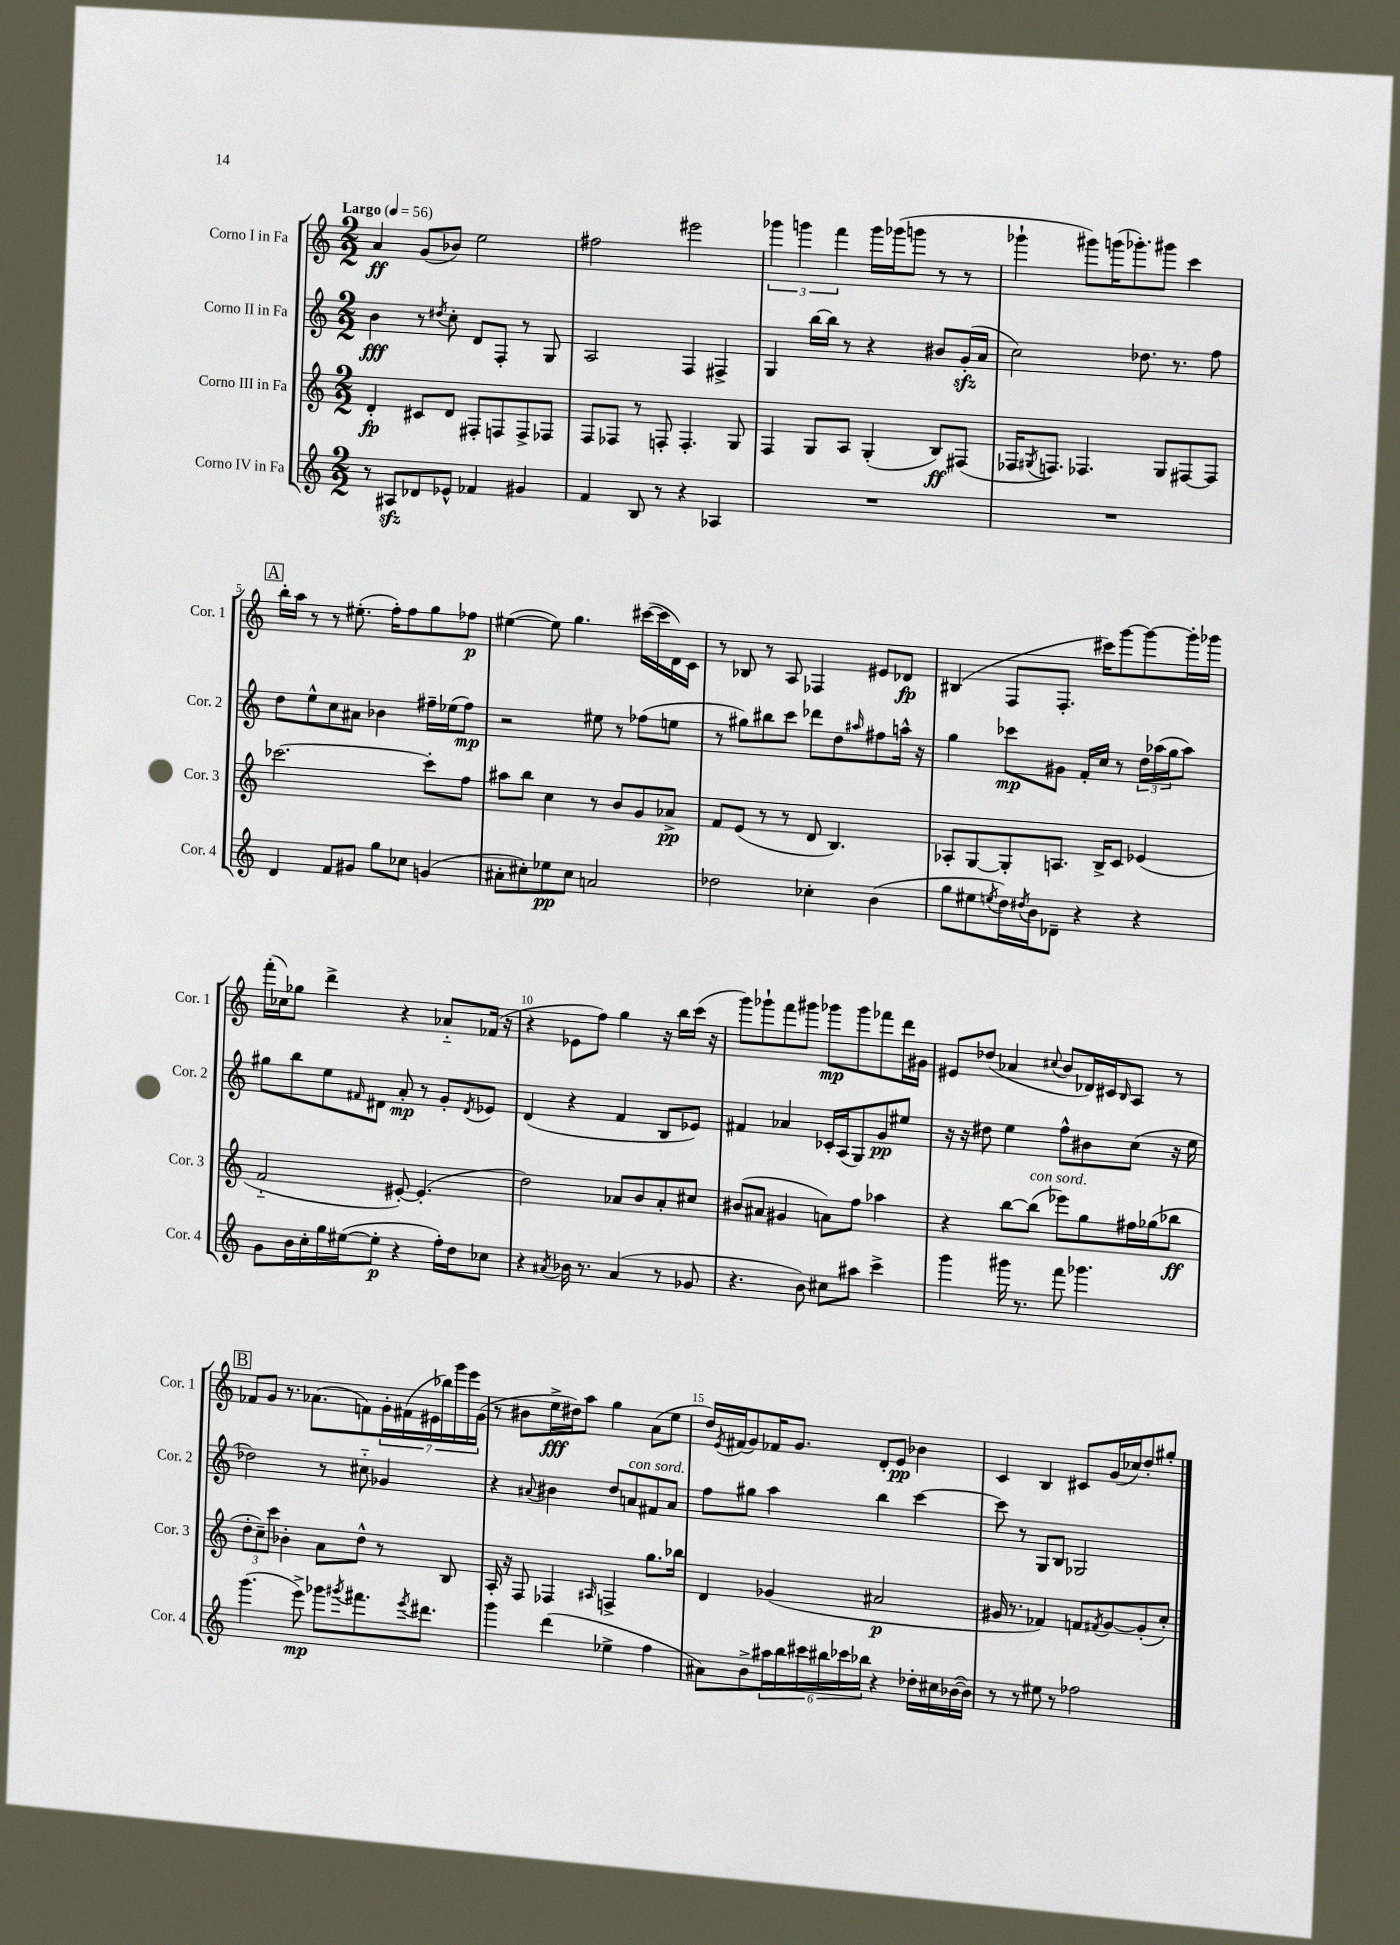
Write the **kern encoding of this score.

**kern	**kern	**kern	**kern
*staff4	*staff3	*staff2	*staff1
*clefG2	*clefG2	*clefG2	*clefG2
*k[]	*k[]	*k[]	*k[]
*M2/2	*M2/2	*M2/2	*M2/2
*MM56	*MM56	*MM56	*MM56
8r	4d'	4b	4a
8A#	.	.	.
8d-	8c#	8r	(8g
.	.	8qdd#	.
8e-^^	8d	8cc'	8b-)
4f-	8F#'	8d	2ee
.	8F	8F'	.
4g#	8F^	8r	.
.	8F-	8G	.
=	=	=	=
4f	8F	2A	2ff#
.	8F-	.	.
8B	8r	.	.
8r	8F'	.	.
4r	4.F'	4F	2eee#
4A-	.	4F#^	.
.	8G	.	.
=	=	=	=
1r	4F	4G	6ggg-
.	.	.	6ggg
.	8G	[16bb	.
.	.	16bb]	.
.	.	.	6fff
.	8A	8r	.
.	(4G'	4r	16ggg
.	.	.	(16ggg-
.	.	.	8ggg
.	8B)	8b#	8r
.	(8F#	(16g'	8r
.	.	16a	.
=	=	=	=
1r	16F-	2cc)	4ggg-`
.	8qG#	.	.
.	8.F)	.	.
.	4.F-	.	8ggg#)
.	.	.	(16ggg
.	.	.	8.ggg-')
.	.	8.dd-	.
.	8G#	.	8ggg#
.	.	8.r	.
.	[8F#	.	4ccc
.	8F#]	8ff	.
=	=	=	=
4d	[2.ccc-	8dd	16bb'
.	.	.	16aa
.	.	8ee^^	8r
8f	.	8cc	8r
8g#	.	8a#	(8.ee#'
8gg	.	4b-	.
.	.	.	16ff')
8cc-	.	.	8ff
(4g	8ccc-']	16ff#~	8gg
.	.	(16ee-	.
.	8ff	8ff#)	8ff-
=	=	=	=
8a#'	8aa#	2r	([4ee#
8cc#')	8bb	.	.
8ee-	4cc	.	8ee#])
8cc#	.	.	4.gg
2a	8r	8ee#	.
.	8b	8r	.
.	8g	(8ff-	([16ccc#
.	.	.	16ccc#]
.	8a-^	8ee	16d)
.	.	.	16c
=	=	=	=
2dd-	8f	8r	8r
.	(8e	8gg#)	8B-
.	8r	8bb#	8r
.	8r	8ccc	8A
4cc-'	8d	8ddd-	4F-
.	4.B)	8dd	.
.	.	16qqaa#	.
(4b	.	8ff#	8e#
.	.	16aa^^	8d-
.	.	16r	.
=	=	=	=
8gg	8A-'	4gg	(4B#
8ee#	[8G	.	.
8qee	.	.	.
16dd)	8G']	8ccc-	8F
8qdd#	.	.	.
16b	.	.	.
8d-~	8.A	8g#	8.F'
4r	.	16f'	.
.	16B^	16cc	16ccc#)
.	8c	8r	[8ggg
4r	(4e-	24dd	8ggg_
.	.	(24aa-	.
.	.	24gg	.
.	.	8aa-)	16ggg']
.	.	.	16ggg-
=	=	=	=
8g	2f'~	8gg#	(16fff'
.	.	.	16cc-)
16b	.	8bb	8gg-
16cc'	.	.	.
16gg	.	8ee	4ddd^
([16ee#	.	.	.
.	.	16qqf#	.
8ee#']	.	8d#	.
4r	[8e#')	8a'	4r
.	(4.e#']	8r	.
16ff')	.	8g'	8a-'~
16dd	.	.	.
.	.	8qd#	.
8cc-	.	8e-	(16f-
.	.	.	16r
=	=	=	=
4r	2dd)	(4d	4r
8qa#	.	.	.
16b-	.	4r	8e-
8.r	.	.	.
.	.	.	8ff)
(4a#	8a-	4f	4gg
.	8b	.	.
8r	8a-'	8B	16r
.	.	.	16bb
8g-	8cc#	8e-)	(16ccc
.	.	.	16r
=	=	=	=
4.r	(8b#	4f#	8ggg)
.	8a#	.	8ggg-`
.	4g#	4a-	8fff
8b)	.	.	8ggg#
8cc#	8a)	16c-'	8ggg-
.	.	(16A	.
8aa#	8ff	8G)	8ggg-
4ccc^	4aa-	8g	8fff-
.	.	8ee#	16ddd
.	.	.	16g#
=	=	=	=
4ggg	4r	16r	8e#
.	.	16r	.
.	.	8dd#	(8dd-
16ggg#	[8bb	4ee	4a-
8.r	.	.	.
.	(8bb]	.	.
.	.	.	8qqcc#
8fff	8eee-)	8ff^^	8b
4.ggg-	8gg	8b#	16d-)
.	.	.	16c#
.	.	.	16qqB
.	16ff#	(8cc	8A
.	(16gg-	.	.
.	8bb-	16r	8r
.	.	16ee	.
=	=	=	=
(4.ggg	12dd'	2dd-)	8f-
.	12cc~)	.	.
.	.	.	8g
.	12ccc	.	.
.	4b-'	.	8.r
8eee^)	.	.	.
.	.	.	(8.a-
8ggg-	8a	8r	.
8qggg#	.	.	.
8.fff#	8dd^^	8cc#'~	8f)
.	8r	4g-	28g'
.	.	.	(28f#
8qeee	.	.	.
8.ddd#	.	.	.
.	.	.	28e#
.	.	.	28bb-)
.	8B	.	.
.	.	.	28ggg
.	.	.	28eee
.	.	.	(28g
=	=	=	=
4ggg	16A'	4r	8r
.	16r	.	.
.	8F	.	8b#
.	.	8qqa#	.
(4ddd	4F-	4b#	16ee^
.	.	.	16dd#)
.	.	.	8aa
.	16qqA#	.	.
4ee-^	4F^	8dd	4gg
.	.	8a	.
4ff	8.gg	8f#	(8a
.	.	8a	8ee
.	16bb-	.	.
=	=	=	=
8a#)	4d	8ff	16dd)
.	.	.	8qe
.	.	.	(16f#
8b^	.	8gg#	8g)
24aa#	(4g-	4aa	16f-
24bb	.	.	.
.	.	.	8.g
24ccc#	.	.	.
24bb#	.	.	.
24ccc-	.	.	.
24bb-	.	.	.
4r	2a#	4bb	8d'
.	.	.	8e
16dd-'	.	[4ccc	4b-
16cc#	.	.	.
([16b-	.	.	.
16b-])	.	.	.
=	=	=	=
8r	16g#	8ccc]	4c
.	8.r	.	.
8r	.	8r	.
8ee#	4f-)	8G	4B
8r	.	8B	.
2ff-	8f	2G-	8c#
.	8qf#	.	.
.	[8g#	.	(16g
.	.	.	16cc-)
.	(8g#']	.	8dd'
.	8cc')	.	8gg#'
==	==	==	==
*-	*-	*-	*-
